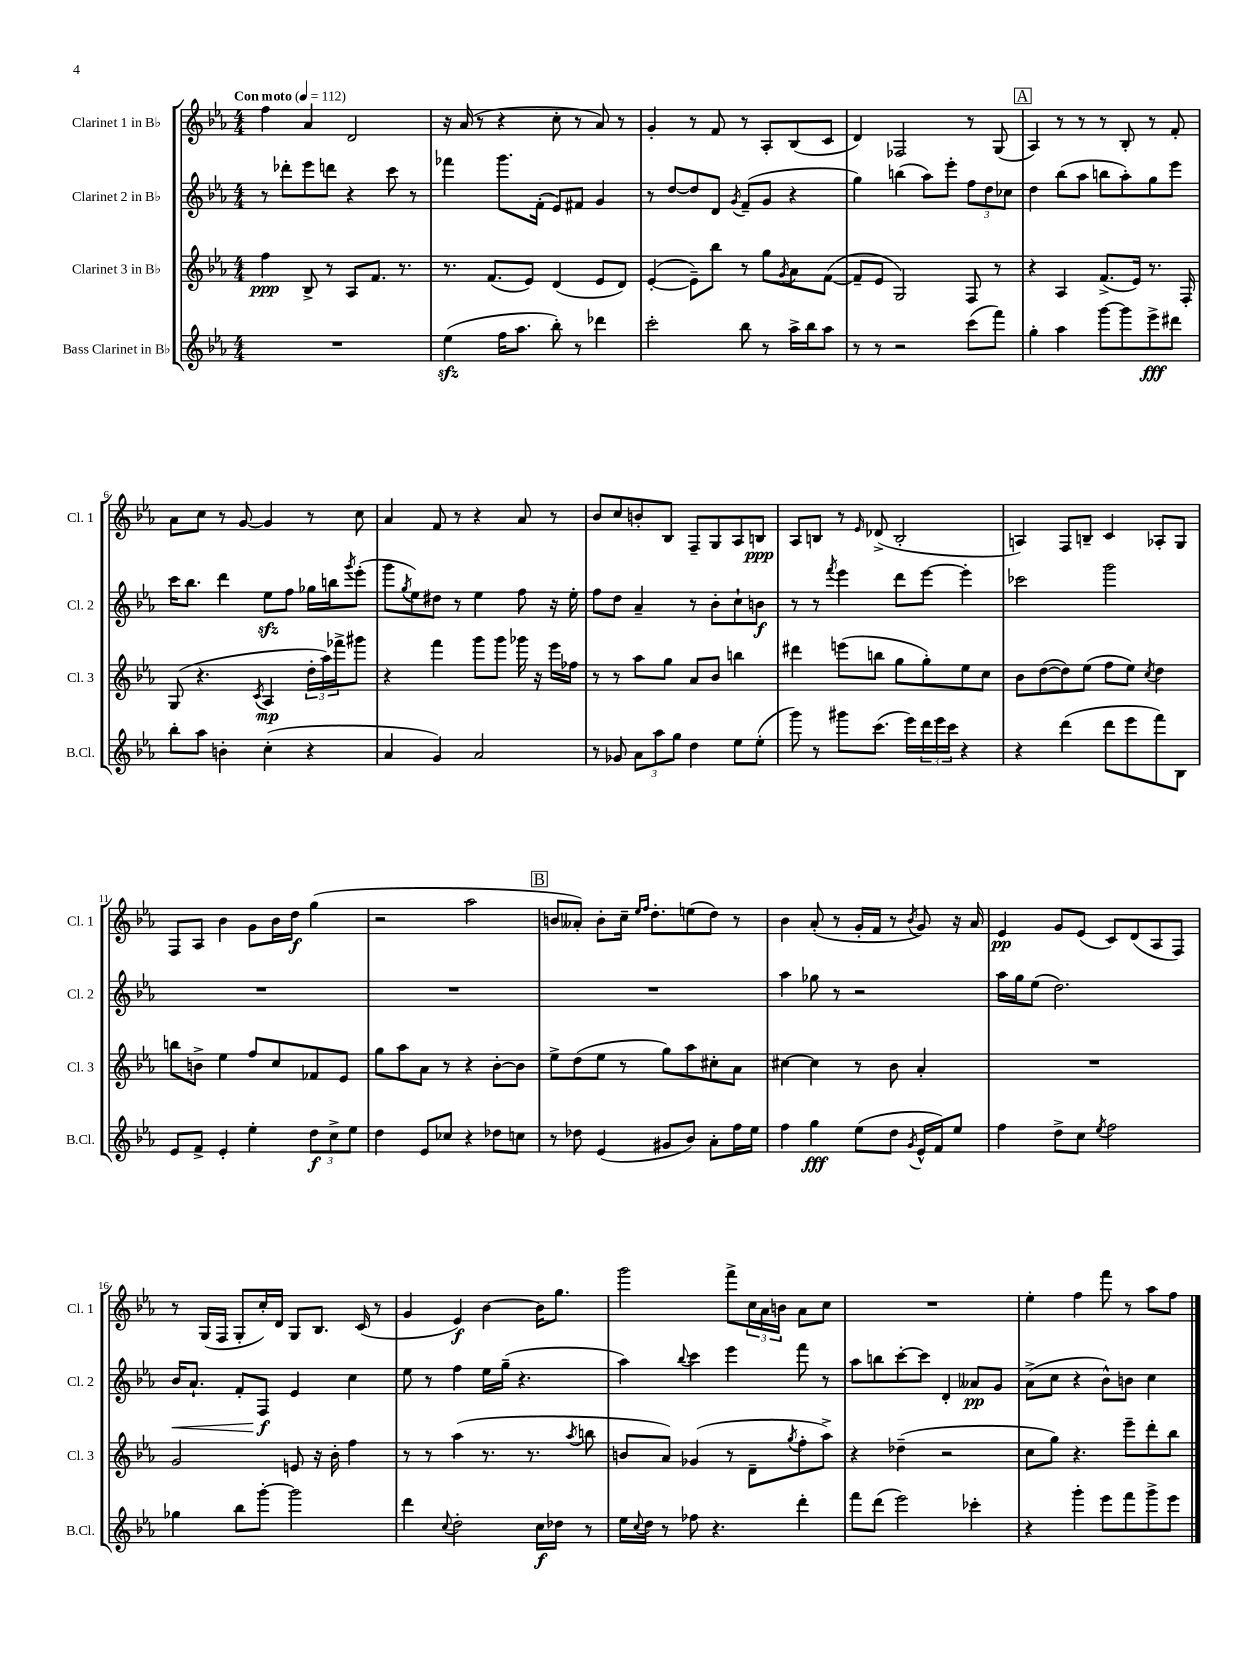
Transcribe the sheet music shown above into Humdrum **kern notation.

**kern	**dynam	**kern	**dynam	**kern	**dynam	**kern	**dynam
*part4	*part4	*part3	*part3	*part2	*part2	*part1	*part1
*staff4	*staff4	*staff3	*staff3	*staff2	*staff2	*staff1	*staff1
*I"Bass Clarinet in B♭	*	*I"Clarinet 3 in B♭	*	*I"Clarinet 2 in B♭	*	*I"Clarinet 1 in B♭	*
*I'B.Cl.	*	*I'Cl. 3	*	*I'Cl. 2	*	*I'Cl. 1	*
*clefG2	*	*clefG2	*	*clefG2	*	*clefG2	*
*k[b-e-a-]	*	*k[b-e-a-]	*	*k[b-e-a-]	*	*k[b-e-a-]	*
*M4/4	*	*M4/4	*	*M4/4	*	*M4/4	*
*MM112	*	*MM112	*	*MM112	*	*MM112	*
=1	=1	=1	=1	=1	=1	=1	=1
!	!	!	!	!	!	!LO:TX:a:B:t=Con moto	!
1r	.	4ff\	ppp	8r	.	4ff\	.
.	.	.	.	8ddd-X'\L	.	.	.
.	.	8B-^/	.	8eee-\	.	4a-/	.
.	.	8r	.	8dddn\J	.	.	.
.	.	8A-/L	.	4r	.	2d/	.
.	.	8.f/J	.	.	.	.	.
.	.	.	.	8ccc\	.	.	.
.	.	8.r	.	.	.	.	.
.	.	.	.	8r	.	.	.
=2	=2	=2	=2	=2	=2	=2	=2
(4ee-zz\	.	8.r	.	4fff-X\	.	16r	.
.	.	.	.	.	.	(16a-/	.
.	.	.	.	.	.	8r	.
.	.	(8.f/L	.	.	.	.	.
16ff\KL	.	.	.	8.ggg\L	.	4r	.
8.aa-\J	.	.	.	.	.	.	.
.	.	8e-/J)	.	.	.	.	.
.	.	.	.	(16f'\Jk	.	.	.
8bb-'\)	.	(4d/	.	8e-/L)	.	8cc'\	.
8r	.	.	.	8f#X/J	.	8r	.
4ddd-X\	.	8e-/L	.	4g/	.	8a-/)	.
.	.	8d/J)	.	.	.	8r	.
=3	=3	=3	=3	=3	=3	=3	=3
2ccc'\	.	([4e-'/	.	8r	.	4g'/	.
.	.	.	.	[8dd/L	.	.	.
.	.	8e-~\L])	.	8dd/]	.	8r	.
.	.	8bb-\J	.	8d/J	.	8f/	.
.	.	.	.	8qg/	.	.	.
8bb-\	.	8r	.	(8f~/L	.	8r	.
8r	.	8gg\L	.	8g/J	.	8A-'/L	.
.	.	8qg/	.	.	.	.	.
16aa-^\LL	.	8a-\	.	4r	.	(8B-/	.
16bb-\J	.	.	.	.	.	.	.
8aa-\J	.	([8f\J	.	.	.	8c/J	.
=4	=4	=4	=4	=4	=4	=4	=4
8r	.	8f~/L]	.	4gg\)	.	4d/)	.
8r	.	8e-/J	.	.	.	.	.
2r	.	2G/)	.	(4bbn\	.	2F-X/	.
.	.	.	.	8aa-\L)	.	.	.
.	.	.	.	8eee-'\J	.	.	.
(8ccc\L	.	8F/	.	12ff\L	.	8r	.
.	.	.	.	12dd\	.	.	.
8fff\J)	.	8r	.	.	.	(8G/	.
.	.	.	.	12cc-X\J	.	.	.
!!LO:REH:place=s1:t=A
=5	=5	=5	=5	=5	=5	=5	=5
4gg'\	.	4r	.	4dd\	.	4A-/)	.
4aa-\	.	4A-/	.	(8bb-\L	.	8r	.
.	.	.	.	8aa-\J	.	8r	.
[8ggg\L	.	(8.f^/L	.	8bbn\L	.	8r	.
8ggg\]	.	.	.	8aa-'\)	.	8B-'/	.
.	.	16e-/Jk)	.	.	.	.	.
8eee-^\	fff	8.r	.	8gg\	.	8r	.
8ddd#X\J	.	.	.	8eee-\J	.	8f'/	.
.	.	16F'/	.	.	.	.	.
!!LO:LB:g=z
=6	=6	=6	=6	=6	=6	=6	=6
8bb-'\L	.	(8G/	.	16ccc\KL	.	8a-\L	.
.	.	.	.	8.bb-\J	.	.	.
8aa-\J	.	4.r	.	.	.	8cc\J	.
4bn'\	.	.	.	4ddd\	.	8r	.
.	.	.	.	.	.	[8g/	.
.	.	8qc/	.	.	.	.	.
(4cc'\	.	4A-/	mp	8ee-zz\L	.	4g/]	.
.	.	.	.	8ff\J	.	.	.
4r	.	24dd'\LL	.	16gg-X\LL	.	8r	.
.	.	24aa-\)	.	.	.	.	.
.	.	.	.	16bbn\J	.	.	.
.	.	24fff-X^\J	.	.	.	.	.
.	.	.	.	8qggg/	.	.	.
.	.	8ggg#X\J	.	(8eee-'\J	.	8cc\	.
=7	=7	=7	=7	=7	=7	=7	=7
4a-/	.	4r	.	8ggg\L	.	4a-/	.
.	.	.	.	8qgg/	.	.	.
.	.	.	.	8ee-\)	.	.	.
4g/)	.	4fff\	.	8dd#X\J	.	8f/	.
.	.	.	.	8r	.	8r	.
2a-/	.	8ggg\L	.	4ee-\	.	4r	.
.	.	8ggg\J	.	.	.	.	.
.	.	16ggg-X\	.	8ff\	.	8a-/	.
.	.	16r	.	.	.	.	.
.	.	16eee-\LL	.	16r	.	8r	.
.	.	16ff-X\JJ	.	16ee-'\	.	.	.
=8	=8	=8	=8	=8	=8	=8	=8
8r	.	8r	.	8ff\L	.	8b-/L	.
8g-X/	.	8r	.	8dd\J	.	8cc/	.
12a-\L	.	8aa-\L	.	4a-~/	.	8bn'/	.
12aa-\	.	.	.	.	.	.	.
.	.	8gg\J	.	.	.	8B-/J	.
12gg\J	.	.	.	.	.	.	.
4dd\	.	8a-/L	.	8r	.	8F~/L	.
.	.	8b-/J	.	8b-'\L	.	8G/	.
8ee-\L	.	4bbn\	.	8cc`\	.	8A-/	.
(8ee-'\J	.	.	.	8bn\J	f	8Bn/J	ppp
=9	=9	=9	=9	=9	=9	=9	=9
8ggg\)	.	4ddd#X\	.	8r	.	8A-/L	.
8r	.	.	.	8r	.	8Bn/J	.
.	.	.	.	8qfff/	.	.	.
8ggg#X\L	.	(8eeen\L	.	4eee-\	.	8r	.
.	.	.	.	.	.	16qqe-/	.
(8.ccc\J	.	8bbn\J	.	.	.	(8d-X^/	.
.	.	8gg\L	.	8ddd\L	.	2B'/	.
16eee-\LL)	.	.	.	.	.	.	.
24ddd\	.	8gg'\)	.	[8eee-\J	.	.	.
24eee-\	.	.	.	.	.	.	.
24ccc\JJ	.	.	.	.	.	.	.
4r	.	8ee-\	.	4eee-'\]	.	.	.
.	.	8cc\J	.	.	.	.	.
=10	=10	=10	=10	=10	=10	=10	=10
4r	.	8b-\L	.	2ccc-X\	.	4An/)	.
.	.	([8dd\	.	.	.	.	.
(4ddd\	.	8dd\])	.	.	.	8F/L	.
.	.	(8ee-\J	.	.	.	8Bn~/J	.
8ddd\L	.	8ff\L	.	2ggg\	.	4c/	.
8eee-\	.	8ee-\J)	.	.	.	.	.
.	.	8qcc/	.	.	.	.	.
8fff\)	.	4dd\	.	.	.	8A-X'/L	.
8B-\J	.	.	.	.	.	8G/J	.
!!LO:LB:g=z
=11	=11	=11	=11	=11	=11	=11	=11
8e-/L	.	8bbn\L	.	1r	.	8F/L	.
8f^/J	.	8bn^\J	.	.	.	8A-/J	.
4e-'/	.	4ee-\	.	.	.	4b-\	.
4ee-'\	.	8ff/L	.	.	.	8g\L	.
.	.	8cc/	.	.	.	16b-\L	.
.	.	.	.	.	.	16dd\JJ	f
12dd\L	f	8f-X/	.	.	.	(4gg\	.
12cc^\	.	.	.	.	.	.	.
.	.	8e-/J	.	.	.	.	.
12ee-\J	.	.	.	.	.	.	.
=12	=12	=12	=12	=12	=12	=12	=12
4dd\	.	8gg\L	.	1r	.	2r	.
.	.	8aa-\	.	.	.	.	.
8e-/L	.	8a-\J	.	.	.	.	.
8cc-X/J	.	8r	.	.	.	.	.
4r	.	4r	.	.	.	2aa-\	.
8dd-X\L	.	[8b-'\L	.	.	.	.	.
8ccn\J	.	8b-\J]	.	.	.	.	.
!!LO:REH:place=s1:t=B
=13	=13	=13	=13	=13	=13	=13	=13
8r	.	8ee-^\L	.	1r	.	8bn/L	.
8dd-X\	.	(8dd\	.	.	.	8a--X'/J)	.
(4e-/	.	8ee-\J	.	.	.	8b'\L	.
.	.	8r	.	.	.	16cc~\Jk	.
.	.	.	.	.	.	16qqee-/LL	.
.	.	.	.	.	.	16qqff/JJ	.
.	.	.	.	.	.	8.dd'\L	.
8g#X/L	.	8gg\L)	.	.	.	.	.
8b-/J)	.	8aa-\	.	.	.	(8een\	.
8a-'\L	.	8cc#X'\	.	.	.	8dd\J)	.
16ff\L	.	8a-\J	.	.	.	8r	.
16ee-\JJ	.	.	.	.	.	.	.
=14	=14	=14	=14	=14	=14	=14	=14
4ff\	.	[4cc#X\	.	4aa-\	.	4b-\	.
4gg\	fff	4cc#\]	.	8gg-X\	.	(8a-'/	.
.	.	.	.	8r	.	8r	.
(8ee-\L	.	8r	.	2r	.	16g'/LL	.
.	.	.	.	.	.	16f/JJ	.
8dd\J	.	8b-\	.	.	.	8r	.
8qg/	.	.	.	.	.	8qb-/	.
16e-^^/LL	.	4a-'/	.	.	.	8g/)	.
16f/J)	.	.	.	.	.	.	.
8ee-/J	.	.	.	.	.	16r	.
.	.	.	.	.	.	16a-/	.
=15	=15	=15	=15	=15	=15	=15	=15
4ff\	.	1r	.	16aa-\LL	.	4e-/	pp
.	.	.	.	16gg\J	.	.	.
.	.	.	.	(8ee-\J	.	.	.
8dd^\L	.	.	.	2.dd\)	.	8g/L	.
8cc\J	.	.	.	.	.	(8e-/J	.
8qee-/	.	.	.	.	.	.	.
2ff\	.	.	.	.	.	8c/L)	.
.	.	.	.	.	.	(8d/	.
.	.	.	.	.	.	8A-/	.
.	.	.	.	.	.	8F/J)	.
!!LO:LB:g=z
=16	=16	=16	=16	=16	=16	=16	=16
!	!	!	!	!	!LO:HP:b	!	!
4gg-X\	.	2g/	.	16b-/KL	<	8r	.
.	.	.	.	8.a-`/J	.	.	.
.	.	.	.	.	.	(16G/LL	.
.	.	.	.	.	.	16F/JJ	.
8bb-\L	.	.	.	8f'/L	.	8G'/L	.
[8ggg'\J	.	.	.	8F/J	f	16cc'/L)	.
.	.	.	.	.	.	16d/JJ	.
2ggg\]	.	8en/	.	4e-/	[	8G/L	.
.	.	16r	.	.	.	8.B-/J	.
.	.	16b-'\	.	.	.	.	.
.	.	4ff\	.	4cc\	.	.	.
.	.	.	.	.	.	(16c/	.
.	.	.	.	.	.	8r	.
=17	=17	=17	=17	=17	=17	=17	=17
4ddd\	.	8r	.	8ee-\	.	4g/	.
.	.	8r	.	8r	.	.	.
8qqcc/	.	.	.	.	.	.	.
2dd'\	.	(4aa-\	.	4ff\	.	4e-/)	f
.	.	8.r	.	16ee-\LL	.	[4b-\	.
.	.	.	.	(16gg~\JJ	.	.	.
.	.	.	.	4.r	.	.	.
.	.	8.r	.	.	.	.	.
16cc\LL	f	.	.	.	.	16b-\KL]	.
16dd-X\JJ	.	.	.	.	.	8.gg\J	.
.	.	8qaa-/	.	.	.	.	.
8r	.	8bbn\	.	.	.	.	.
=18	=18	=18	=18	=18	=18	=18	=18
16ee-\LL	.	8bn/L	.	4aa-\)	.	2ggg\	.
8qqcc/	.	.	.	.	.	.	.
16dd\JJ	.	.	.	.	.	.	.
8r	.	8a-/J)	.	.	.	.	.
.	.	.	.	8qqbb-/	.	.	.
8ff-X\	.	(4g-X/	.	4ccc\	.	.	.
4.r	.	.	.	.	.	.	.
.	.	8r	.	4eee-\	.	8fff^\L	.
.	.	8d~\L	.	.	.	24cc\L	.
.	.	.	.	.	.	24a-\	.
.	.	.	.	.	.	24bn\JJ	.
.	.	8qgg/	.	.	.	.	.
4ddd'\	.	8ff'\	.	8fff\	.	8a-\L	.
.	.	8aa-^\J)	.	8r	.	8cc\J	.
=19	=19	=19	=19	=19	=19	=19	=19
8fff\L	.	4r	.	8aa-\L	.	1r	.
(8ddd\J	.	.	.	8bbn\	.	.	.
2eee-\)	.	(4dd-X~\	.	[8ccc'\	.	.	.
.	.	.	.	8ccc\J]	.	.	.
.	.	2r	.	4d'/	.	.	.
4ccc-X'\	.	.	.	8a--X/L	pp	.	.
.	.	.	.	8g/J	.	.	.
=20	=20	=20	=20	=20	=20	=20	=20
4r	.	8cc\L	.	(8a-^\L	.	4ee-'\	.
.	.	8gg\J)	.	8cc\J	.	.	.
4ggg'\	.	4.r	.	4r	.	4ff\	.
8eee-\L	.	.	.	8b-^^\L)	.	8fff\	.
8fff\	.	8eee-~\L	.	8bn\J	.	8r	.
8ggg^\	.	8ddd'\	.	4cc\	.	8aa-\L	.
8eee-\J	.	8bb-\J	.	.	.	8ff\J	.
==	==	==	==	==	==	==	==
*-	*-	*-	*-	*-	*-	*-	*-
